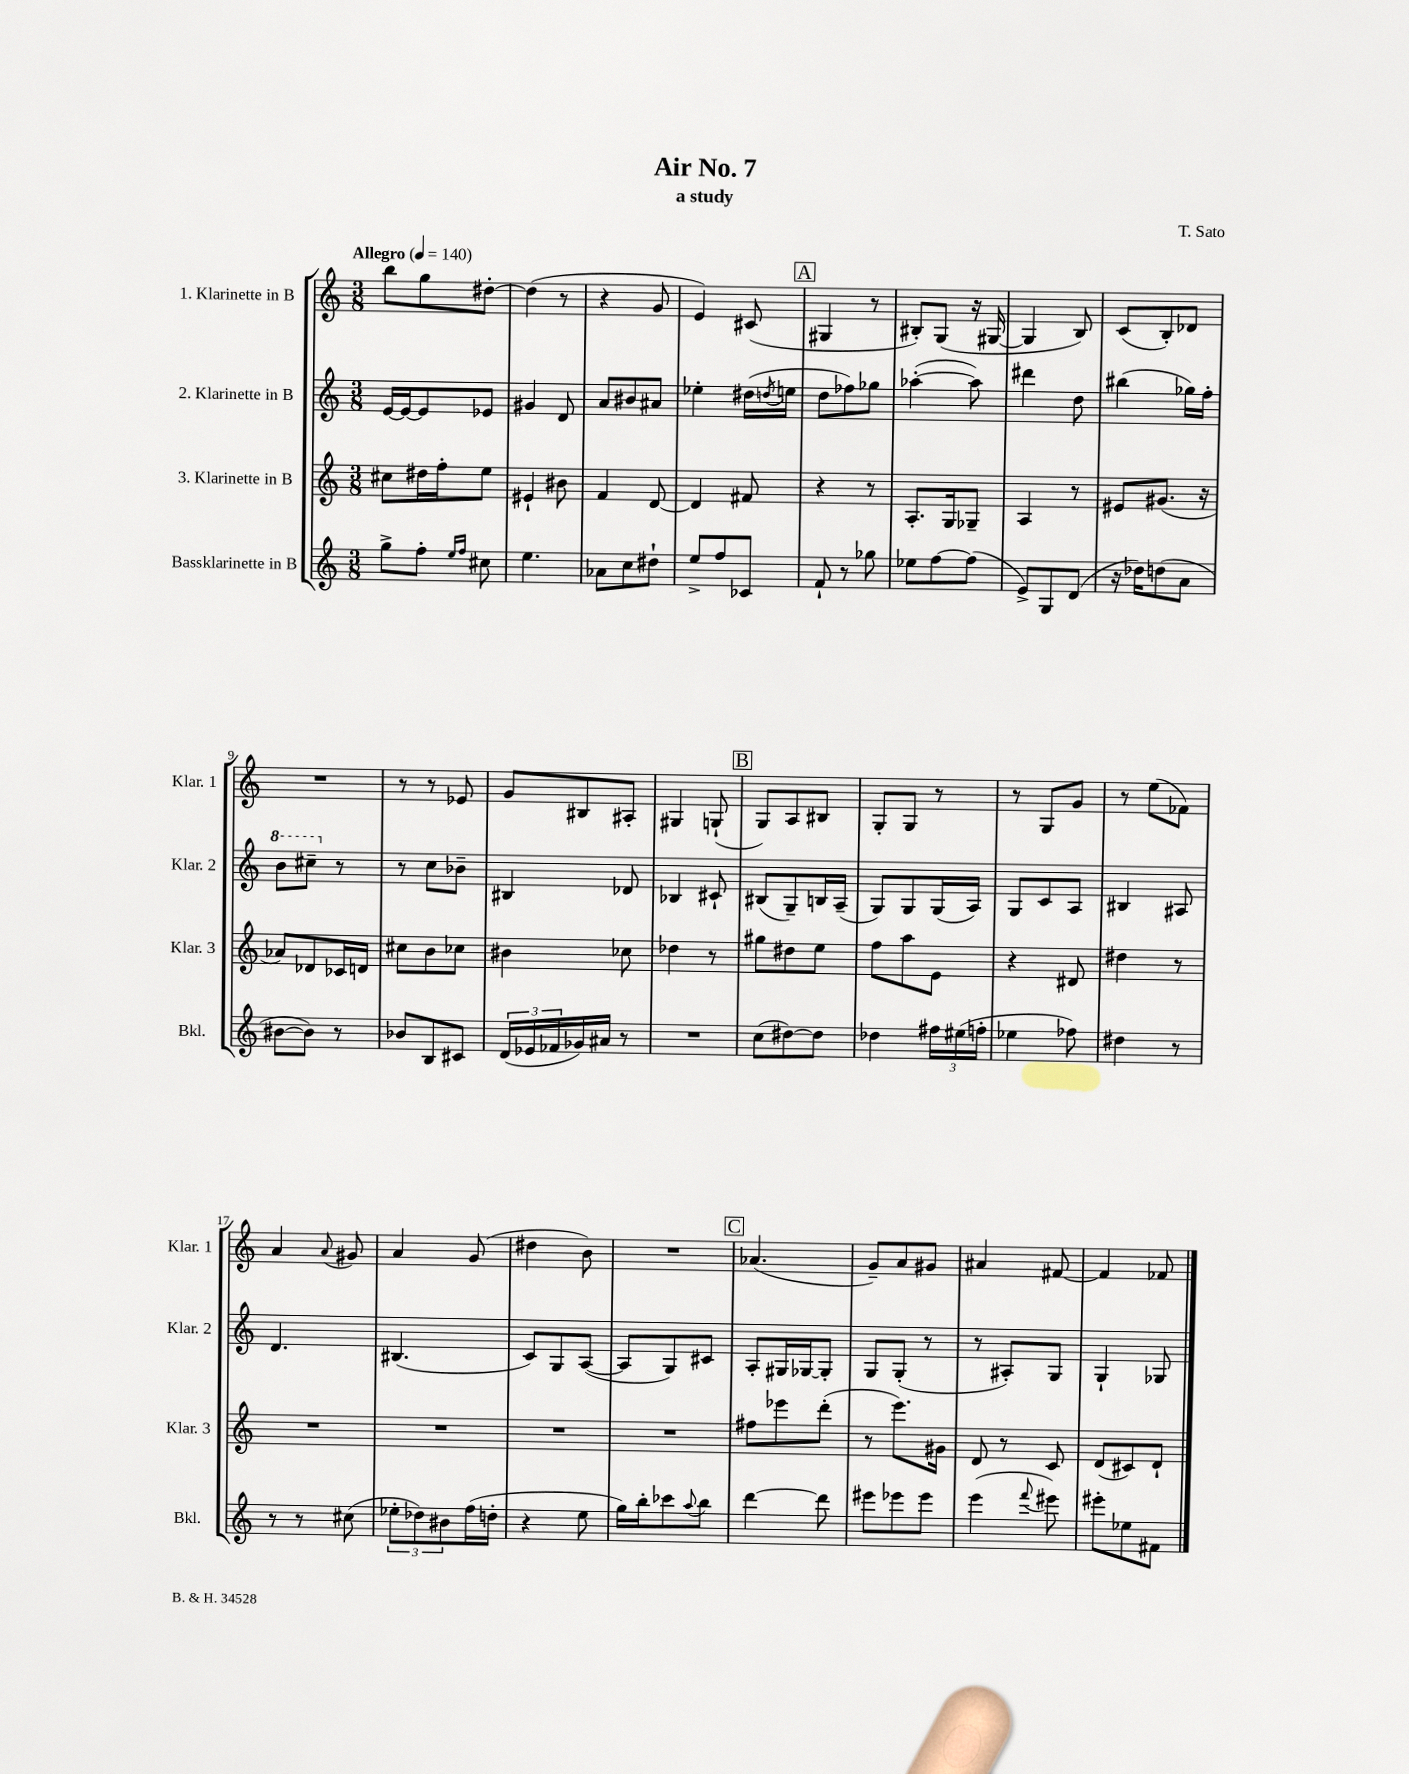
\header { title = "Air No. 7" composer = "T. Sato" subtitle = "a study" }
<<
\new StaffGroup <<
\new Staff = "s0" \with { instrumentName = "1. Klarinette in B" shortInstrumentName = "Klar. 1" } {
    \clef treble \key c \major \numericTimeSignature \time 3/8 \tempo "Allegro" 4 = 140
    b''8 g''8 dis''8~-. |
    dis''4( r8 |
    r4 g'8 |
    e'4) cis'8( |
    \mark \markup { \box "A" } gis4 r8 |
    bis8-.) g8( r16 gis16~ |
    gis4 b8) |
    c'8( b8-.) des'8 |
    R4. |
    r8 r8 ees'8 |
    g'8 bis8 ais8-. |
    gis4 g8-!( |
    \mark \markup { \box "B" } g8) a8 bis8 |
    g8-. g8 r8 |
    r8 g8 g'8 |
    r8 e''8( fes'8) |
    a'4 \appoggiatura { a'8 } gis'8 |
    a'4 g'8( |
    dis''4 b'8) |
    R4. |
    \mark \markup { \box "C" } aes'4.( |
    g'8--) a'8 gis'8 |
    ais'4 fis'8~ |
    fis'4 fes'8 \bar "|." |
}
\new Staff = "s1" \with { instrumentName = "2. Klarinette in B" shortInstrumentName = "Klar. 2" } {
    \clef treble \key c \major \numericTimeSignature \time 3/8
    e'16~ e'16~ e'8 ees'8 |
    gis'4 d'8 |
    a'8 bis'8 ais'8 |
    ees''4-. dis''16( \acciaccatura { d''8 } e''16 |
    \mark \markup { \box "A" } d''8 fes''8) ges''8 |
    aes''4~-.( aes''8) |
    dis'''4 d''8 |
    bis''4( ges''16) f''16-. |
    \ottava #1 b''8 cis'''8-- \ottava #0 r8 |
    r8 c''8 bes'8-- |
    bis4 des'8 |
    bes4 cis'8-! |
    \mark \markup { \box "B" } bis8( g8--) b16 a16--( |
    g8) g8 g16( a16) |
    g8 c'8 a8 |
    bis4 ais8 |
    d'4. |
    bis4.( |
    c'8) g8 a8~( |
    a8 g8) cis'8 |
    \mark \markup { \box "C" } a8-. gis16 ges16~ ges8-. |
    g8 g8-.( r8 |
    r8 ais8-.) g8 |
    g4-! ges8 \bar "|." |
}
\new Staff = "s2" \with { instrumentName = "3. Klarinette in B" shortInstrumentName = "Klar. 3" } {
    \clef treble \key c \major \numericTimeSignature \time 3/8
    cis''8 dis''16 f''16-. e''8 |
    eis'4-! bis'8 |
    f'4 d'8~ |
    d'4 fis'8 |
    \mark \markup { \box "A" } r4 r8 |
    a8.-. g16 ges8-- |
    a4 r8 |
    eis'8 gis'8.( r16 |
    aes'8) des'8 ces'16 d'16 |
    cis''8 b'8 ces''8 |
    bis'4 ces''8 |
    des''4 r8 |
    \mark \markup { \box "B" } gis''8 dis''8 e''8 |
    f''8 a''8 e'8 |
    r4 dis'8 |
    dis''4 r8 |
    R4. |
    R4. |
    R4. |
    R4. |
    \mark \markup { \box "C" } fis''8 ees'''8 d'''8-.( |
    r8 e'''8.) gis'16 |
    d'8 r8 c'8 |
    d'8( cis'8) d'8-! \bar "|." |
}
\new Staff = "s3" \with { instrumentName = "Bassklarinette in B" shortInstrumentName = "Bkl." } {
    \clef treble \key c \major \numericTimeSignature \time 3/8
    g''8-> f''8-. \grace { e''16 f''16 } cis''8 |
    e''4. |
    aes'8 c''8 dis''8-! |
    e''8-> f''8 ces'8 |
    \mark \markup { \box "A" } f'8-! r8 ges''8 |
    ees''8 f''8~ f''8( |
    e'8->) g8 d'8( |
    r16 des''16) d''8( a'8 |
    bis'8~ bis'8) r8 |
    bes'8 b8 cis'8 |
    \tuplet 3/2 { d'16( ees'16 fes'16 } ges'16) ais'16 r8 |
    R4. |
    \mark \markup { \box "B" } c''8( dis''8~) dis''8 |
    des''4 \tuplet 3/2 { fis''16 eis''16( f''16-. } |
    ees''4 fes''8) |
    dis''4 r8 |
    r8 r8 cis''8( |
    \tuplet 3/2 { ees''8-. des''8) bis'8 } f''16( d''16-. |
    r4 e''8 |
    g''16) b''16-. ces'''8 \appoggiatura { a''8 } b''8 |
    \mark \markup { \box "C" } d'''4~ d'''8 |
    eis'''8 ees'''8 ees'''8 |
    e'''4( \appoggiatura { f'''8 } eis'''8) |
    eis'''8-. ees''8 fis'8 \bar "|." |
}
>>
>>
